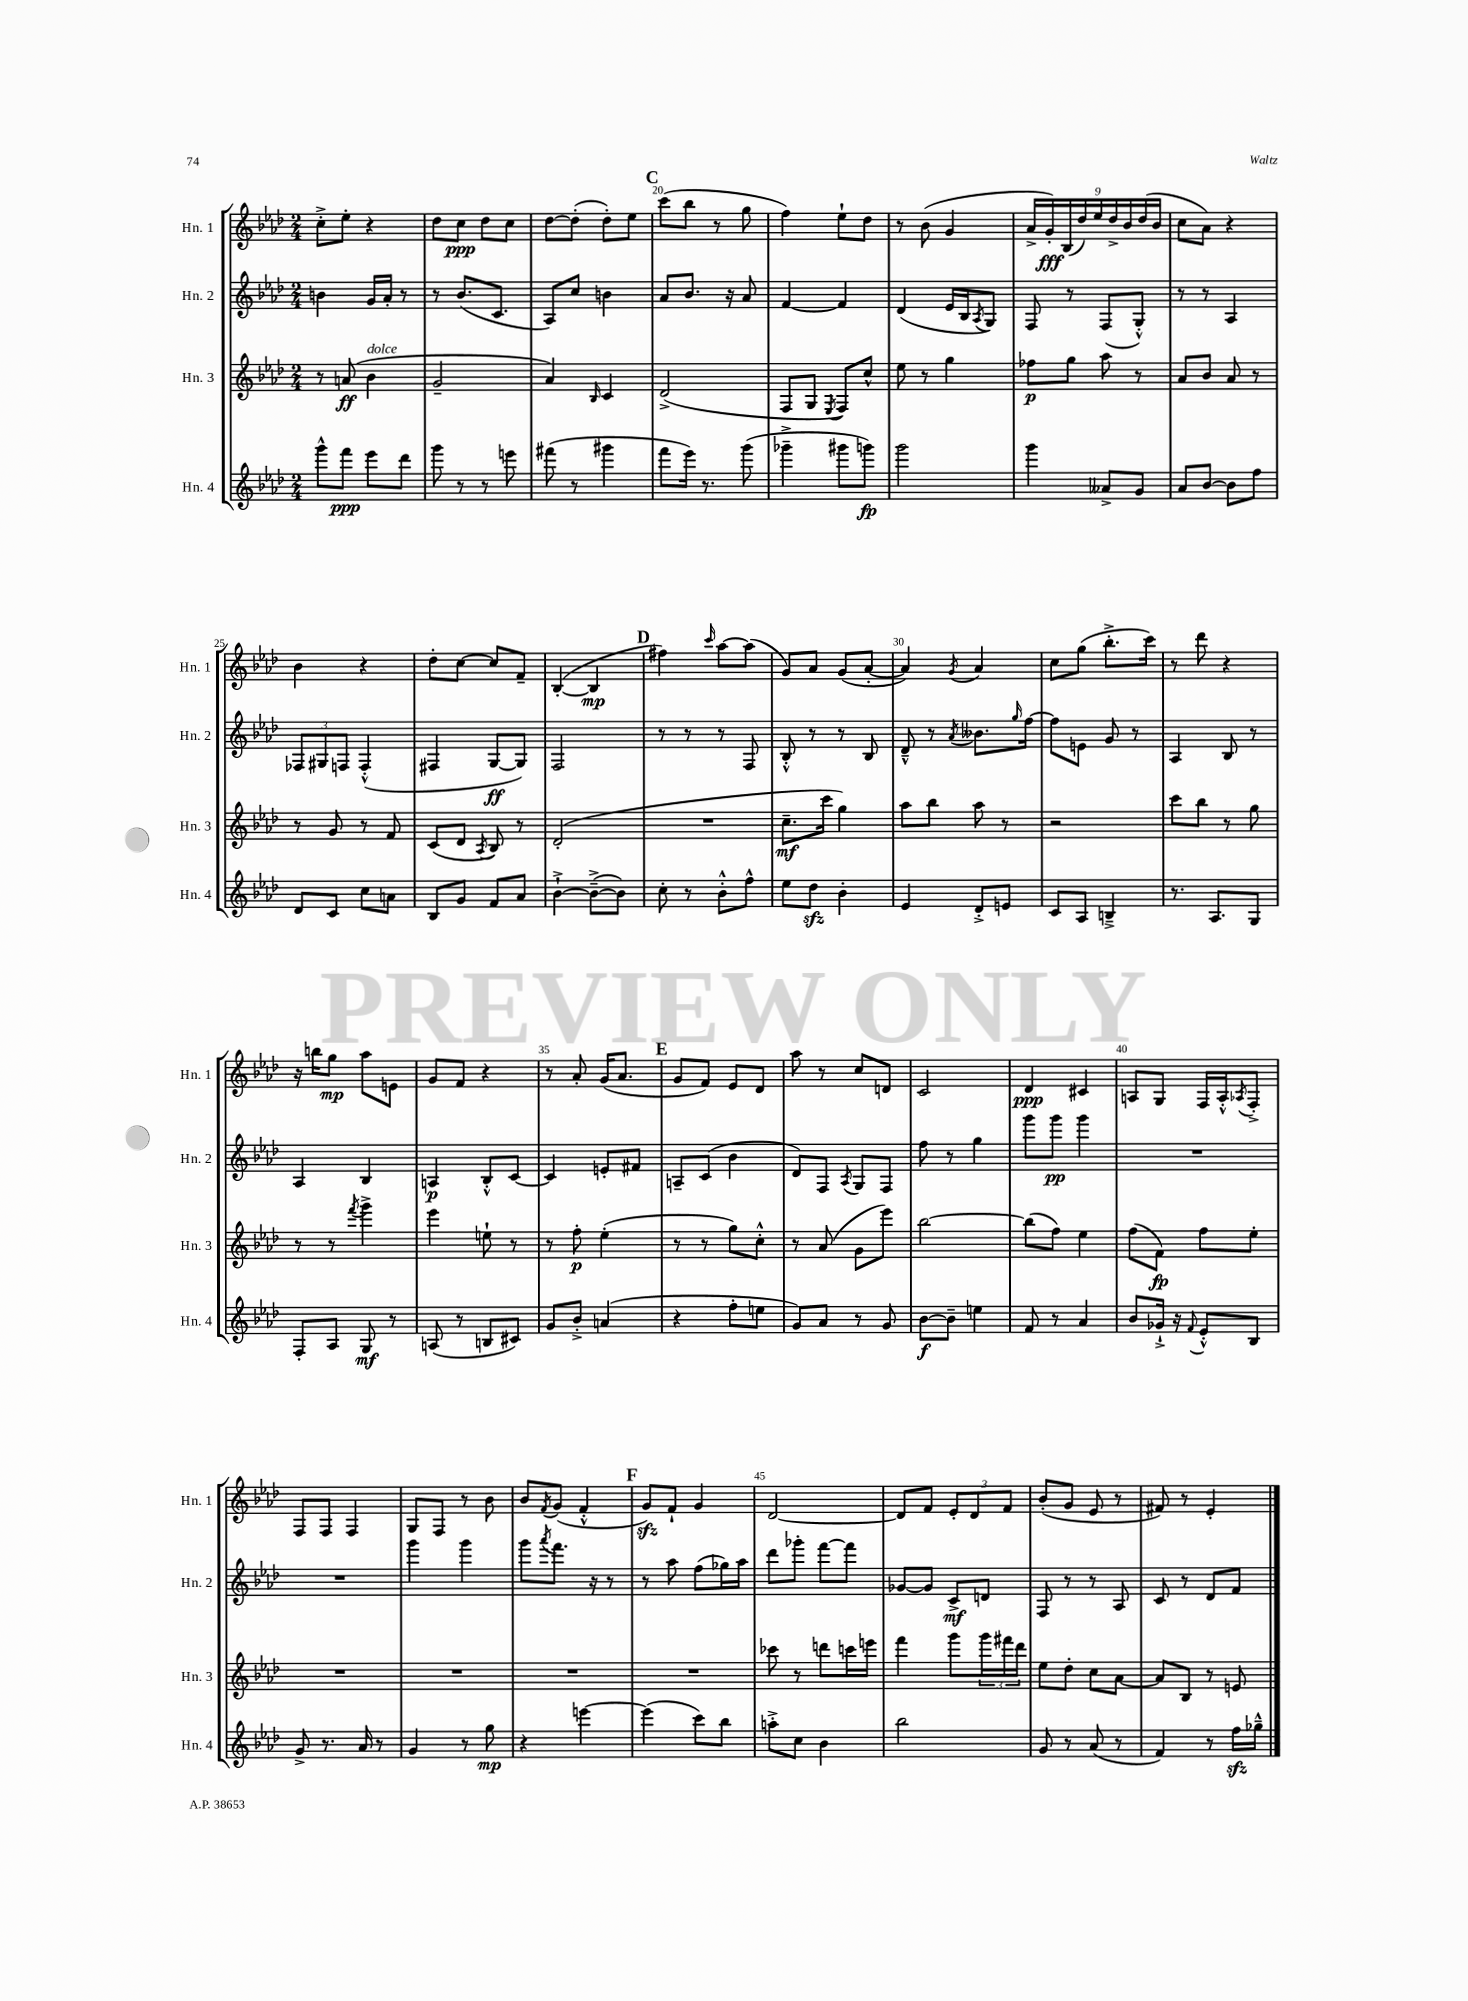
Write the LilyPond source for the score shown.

<<
\new StaffGroup <<
\new Staff = "s0" \with { instrumentName = "Hn. 1" shortInstrumentName = "Hn. 1" } {
    \clef treble \key aes \major \numericTimeSignature \time 2/4
    c''8-.-> ees''8-. r4 |
    des''8 c''8\ppp des''8 c''8 |
    des''8~ des''8-.( des''8-.) ees''8 |
    \mark \markup { \bold "C" } c'''8( bes''8 r8 g''8 |
    f''4) ees''8-! des''8 |
    r8 bes'8( g'4 |
    \tuplet 9/8 { aes'16-> g'16-.\fff) bes16( des''16) ees''16 des''16-> bes'16 des''16( bes'16 } |
    c''8 aes'8) r4 |
    bes'4 r4 |
    des''8-. c''8~ c''8 f'8-- |
    bes4~-.( bes4\mp |
    \mark \markup { \bold "D" } fis''4) \grace { c'''16 } aes''8~ aes''8( |
    g'8) aes'8 g'8( aes'8~-. |
    aes'4) \acciaccatura { g'8 } aes'4 |
    c''8 g''8( bes''8.-.-> c'''16) |
    r8 des'''8 r4 |
    r16 b''16 g''8\mp aes''8 e'8 |
    g'8 f'8 r4 |
    r8 aes'8-. g'16( aes'8. |
    \mark \markup { \bold "E" } g'8 f'8) ees'8 des'8 |
    aes''8 r8 c''8 d'8 |
    c'2 |
    des'4\ppp cis'4 |
    a8 g8 f16 a16-.-^ \acciaccatura { aes8 } f8-.-> |
    f8 f8 f4 |
    g8 f8 r8 bes'8 |
    bes'8 \acciaccatura { f'8 } g'8( f'4-.-^ |
    \mark \markup { \bold "F" } g'8\sfz) f'8-! g'4 |
    des'2~ |
    des'8 f'8 \tuplet 3/2 { ees'8-. des'8 f'8 } |
    bes'8-.( g'8 ees'8 r8 |
    fis'8) r8 ees'4-. \bar "|." |
}
\new Staff = "s1" \with { instrumentName = "Hn. 2" shortInstrumentName = "Hn. 2" } {
    \clef treble \key aes \major \numericTimeSignature \time 2/4
    b'4 g'16 aes'16-. r8 |
    r8 bes'8.( c'8. |
    aes8) c''8 b'4 |
    \mark \markup { \bold "C" } aes'8 bes'8. r16 aes'8 |
    f'4~ f'4 |
    des'4( ees'16 bes16 \acciaccatura { aes8 } g8) |
    f8 r8 f8( g8-.-^) |
    r8 r8 aes4 |
    \tuplet 3/2 { fes8 gis8 f8 } f4-.-^( |
    fis4 g8~\ff g8) |
    f2 |
    \mark \markup { \bold "D" } r8 r8 r8 f8 |
    bes8-.-^ r8 r8 bes8 |
    des'8---^ r8 \acciaccatura { aes'8 } beses'8. \grace { g''16 } f''16~ |
    f''8 e'8 g'8 r8 |
    aes4 bes8 r8 |
    aes4 bes4 |
    a4\p bes8-.-^ c'8~ |
    c'4 e'8-. fis'8 |
    \mark \markup { \bold "E" } a8-- c'8( bes'4 |
    des'8) f8 \acciaccatura { aes8 } g8 f8 |
    f''8 r8 g''4 |
    g'''8 g'''8\pp g'''4 |
    R2 |
    R2 |
    g'''4 g'''4 |
    g'''8 \acciaccatura { aes'''8 } f'''8. r16 r8 |
    \mark \markup { \bold "F" } r8 aes''8 f''8( ges''16) aes''16 |
    des'''8 ges'''8-. f'''8~ f'''8 |
    ges'8~ ges'8 c'8->\mf d'8 |
    f8 r8 r8 aes8 |
    c'8 r8 des'8 f'8 \bar "|." |
}
\new Staff = "s2" \with { instrumentName = "Hn. 3" shortInstrumentName = "Hn. 3" } {
    \clef treble \key aes \major \numericTimeSignature \time 2/4
    r8 a'8\ff( bes'4^\markup { \italic "dolce" } |
    g'2-- |
    aes'4) \grace { bes16 } c'4 |
    \mark \markup { \bold "C" } des'2->( |
    f8 g8 \acciaccatura { ees8 } f8) c''8-^ |
    ees''8 r8 g''4 |
    fes''8\p g''8 aes''8 r8 |
    aes'8 bes'8 aes'8 r8 |
    r8 g'8 r8 f'8 |
    c'8( des'8 \acciaccatura { aes8 } bes8) r8 |
    des'2-.( |
    \mark \markup { \bold "D" } R2 |
    c''8.--\mf c'''16 g''4) |
    aes''8 bes''8 aes''8 r8 |
    r2 |
    c'''8 bes''8 r8 g''8 |
    r8 r8 \acciaccatura { f'''8 } g'''4-> |
    ees'''4 e''8-! r8 |
    r8 f''8-.\p ees''4-.( |
    \mark \markup { \bold "E" } r8 r8 g''8) c''8-.-^ |
    r8 aes'8( g'8 ees'''8) |
    bes''2~ |
    bes''8( f''8) ees''4 |
    f''8( f'8\fp) f''8 ees''8-. |
    R2 |
    R2 |
    R2 |
    \mark \markup { \bold "F" } R2 |
    ces'''8 r8 d'''8 c'''16 e'''16 |
    f'''4 g'''8 \tuplet 3/2 { g'''16 fis'''16 des'''16 } |
    ees''8 des''8-. c''8 aes'8~ |
    aes'8 bes8 r8 e'8 \bar "|." |
}
\new Staff = "s3" \with { instrumentName = "Hn. 4" shortInstrumentName = "Hn. 4" } {
    \clef treble \key aes \major \numericTimeSignature \time 2/4
    g'''8-^ f'''8\ppp ees'''8 des'''8 |
    g'''8 r8 r8 e'''8 |
    fis'''8( r8 gis'''4 |
    \mark \markup { \bold "C" } f'''8 ees'''16) r8. g'''8( |
    ges'''4---> gis'''8 g'''8\fp) |
    g'''2 |
    g'''4 aeses'8-> g'8 |
    aes'8 bes'8~ bes'8 f''8 |
    des'8 c'8 c''8 a'8 |
    bes8 g'8 f'8 aes'8 |
    bes'4~-!-> bes'8~--->( bes'8) |
    \mark \markup { \bold "D" } c''8-. r8 bes'8-.-^ f''8-^ |
    ees''8 des''8\sfz bes'4-. |
    ees'4 des'8-.-> e'8 |
    c'8 aes8 b4---> |
    r8. aes8. g8 |
    f8-. aes8 g8\mf r8 |
    a8( r8 b8 cis'8) |
    g'8 bes'8-.-> a'4( |
    \mark \markup { \bold "E" } r4 f''8-. e''8 |
    g'8) aes'8 r8 g'8 |
    bes'8~\f bes'8-- e''4 |
    f'8 r8 aes'4 |
    bes'8 ges'16-!-> r16 \appoggiatura { f'8 } ees'8-.-^ bes8 |
    g'8-> r8. aes'16 r8 |
    g'4 r8 g''8\mp |
    r4 e'''4~ |
    \mark \markup { \bold "F" } e'''4( c'''8) bes''8 |
    a''8-.-> c''8 bes'4 |
    bes''2 |
    g'8 r8 aes'8( r8 |
    f'4) r8 f''16\sfz ges''16---^ \bar "|." |
}
>>
>>
\layout { \context { \Score currentBarNumber = #17 \override BarNumber.break-visibility = ##(#f #t #t) barNumberVisibility = #(every-nth-bar-number-visible 5) } }
